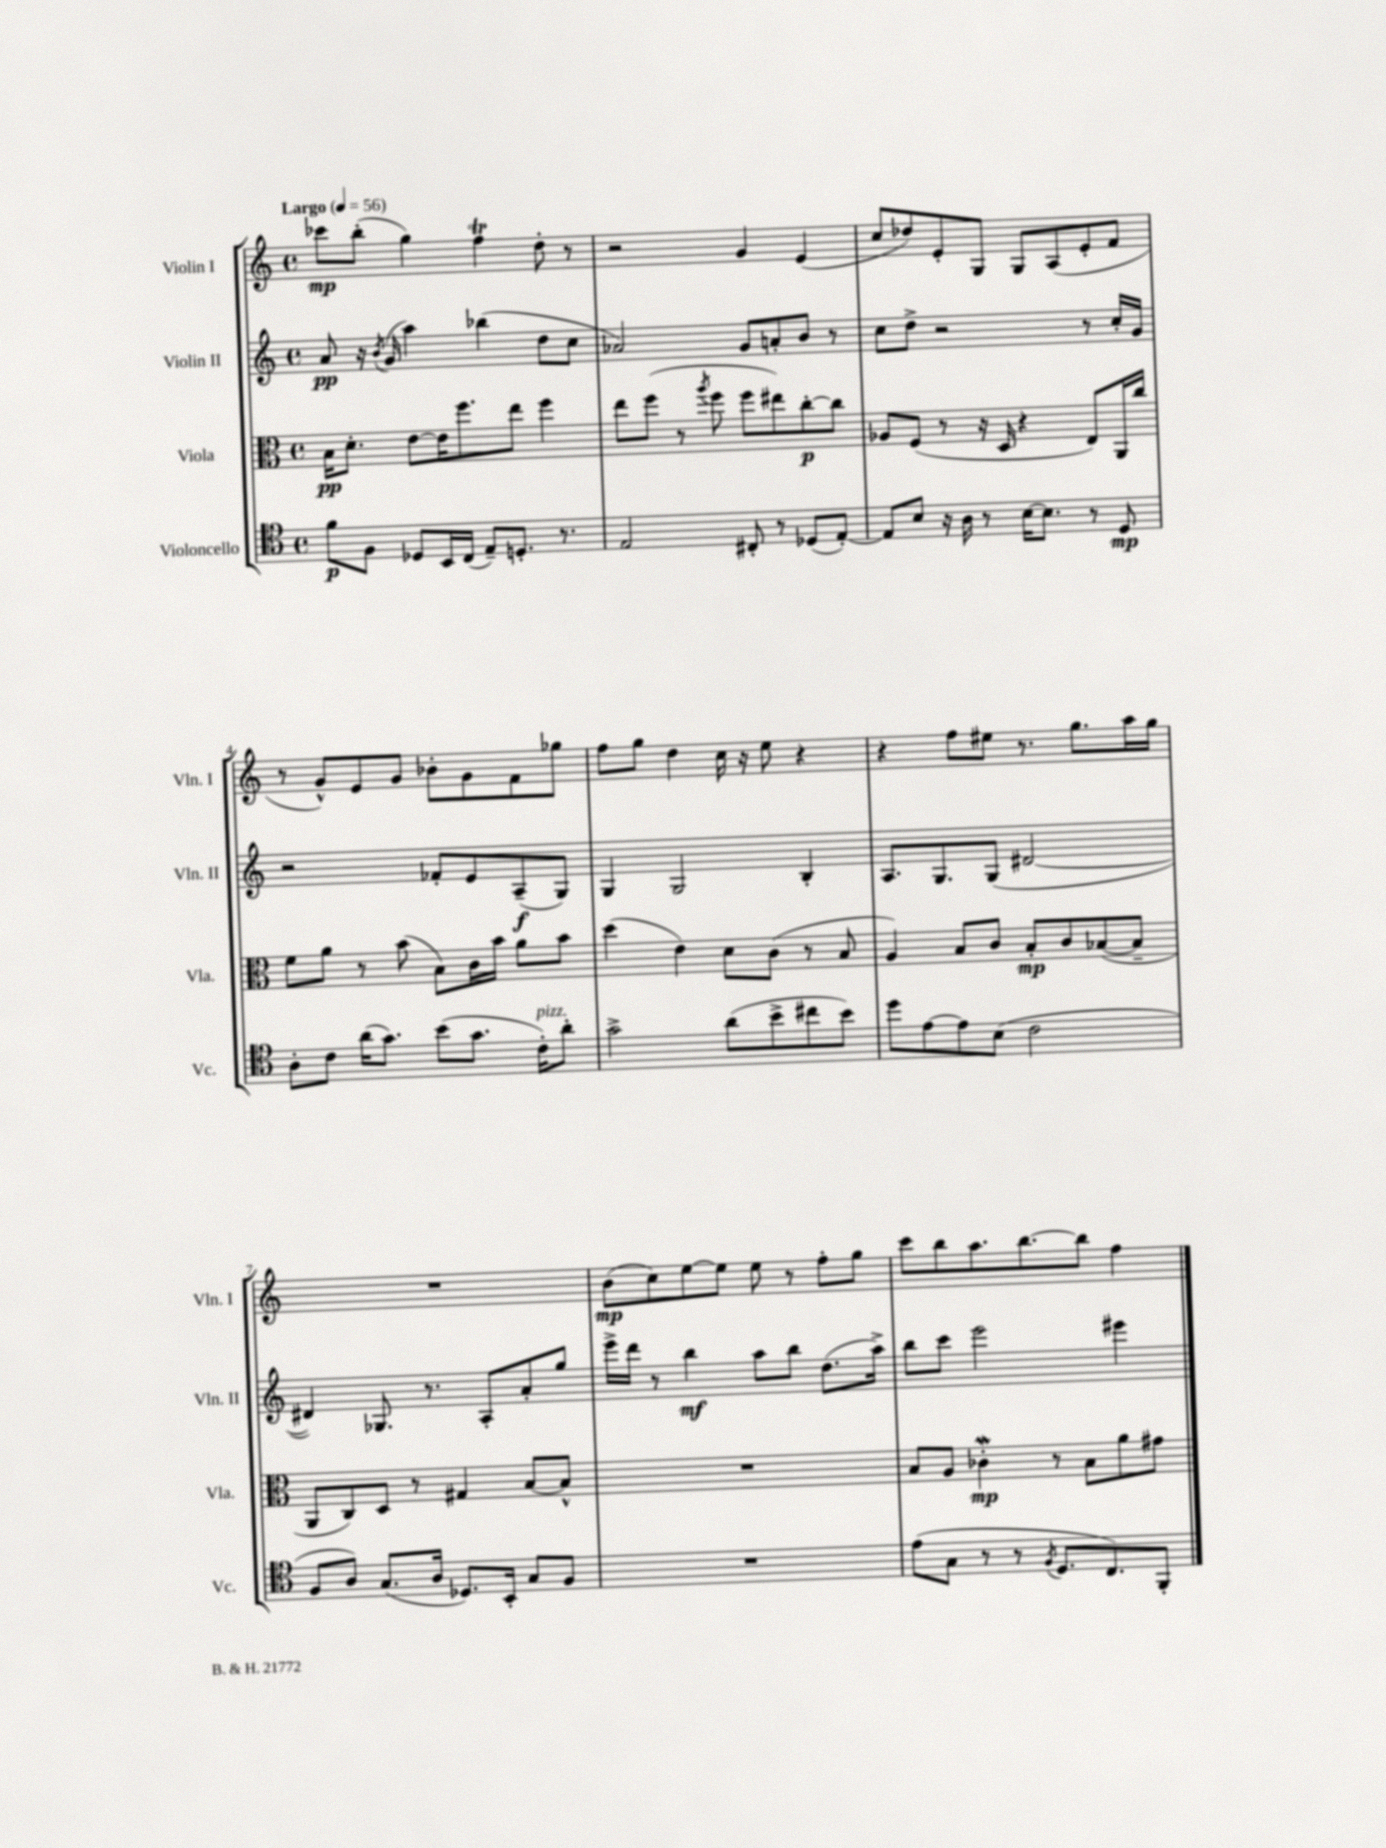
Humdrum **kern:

**kern	**kern	**kern	**kern
*staff4	*staff3	*staff2	*staff1
*clefC4	*clefC3	*clefG2	*clefG2
*k[]	*k[]	*k[]	*k[]
*M4/4	*M4/4	*M4/4	*M4/4
*met(c)	*met(c)	*met(c)	*met(c)
*MM56	*MM56	*MM56	*MM56
8f	16B	8a	8ccc-
.	8.d'	.	.
8F	.	16r	(8bb'
.	.	8qb	.
.	.	(16g	.
8D-	[8e	4aa)	4gg)
16BB	16e]	.	.
(16C	8.ff	.	.
8E~)	.	(4bb-	4ff
8.D'	8ee	.	.
.	4ff	8dd	8dd'
8.r	.	.	.
.	.	8cc	8r
=	=	=	=
2E	8ee	2a-)	2r
.	(8ff	.	.
.	8r	.	.
.	8qaa	.	.
.	8ff	.	.
8C#'	8ff	8g	4g
8r	8ee#)	8a'	.
(8D-	[8cc'	8b	(4e
[8E')	8cc]	8r	.
=	=	=	=
8E]	8A-	8cc	8cc
8B	(8F	8dd^	8dd-)
16r	8r	2r	8e'
16A	.	.	.
8r	16r	.	8G
.	16D	.	.
[16B	4r	.	8G
8.B]	.	.	.
.	.	.	(8A
8r	8E)	8r	8e'
8D	16AA	16cc'	8f
.	16cc	16g	.
=	=	=	=
8A'	8f	2r	8r
8c	8a	.	8g^^)
(16a	8r	.	8e
8.g)	.	.	.
.	(8b	.	8g
(8b	8B)	8f-'	8b-'
8.g	16c	8e	8g
.	16b	.	.
.	8a	(8A~	8f
16c')	.	.	.
8a'	8b	8G)	8gg-
=	=	=	=
2g^	(4dd	4G	8ff
.	.	.	8gg
.	4e)	2G	4dd
(8a	8d	.	16cc
.	.	.	16r
8b^	(8c	.	8ee
8cc#	8r	4B'	4r
8b)	8B	.	.
=	=	=	=
8dd	4A)	8.A	4r
[8e	.	.	.
.	.	8.G	.
8e]	8B	.	8ff
(8B	8c	(8G	8ee#
2c	8B'	[2d#	8.r
.	8c	.	.
.	.	.	8.gg
.	([8B-	.	.
.	8B-~]	.	16aa
.	.	.	16gg
=	=	=	=
8F	8AA	4d#])	1r
8A)	8C)	.	.
(8.G	8D	8.G-	.
.	8r	.	.
16A	.	8.r	.
8.D-)	4G#	.	.
.	.	8A'	.
16BB'	.	.	.
8G	[8B	8a'	.
8F	8B^^]	8gg	.
=	=	=	=
1r	1r	16eee^	(8b
.	.	16ddd	.
.	.	8r	8cc)
.	.	4bb	[8ee
.	.	.	8ee]
.	.	8aa	8ee
.	.	8bb	8r
.	.	(8.dd	8ff'
.	.	.	8gg
.	.	16aa^)	.
=	=	=	=
(8e	8B	8bb	8ccc
8G	8A	8ccc	8bb
8r	4c-'	2eee	8.aa
8r	.	.	.
.	.	.	[8.bb
8qF	.	.	.
8.D	8r	.	.
.	8B	.	8bb]
8.C)	.	.	.
.	8a	4eee#	4ff
8FF'	8g#	.	.
==	==	==	==
*-	*-	*-	*-
